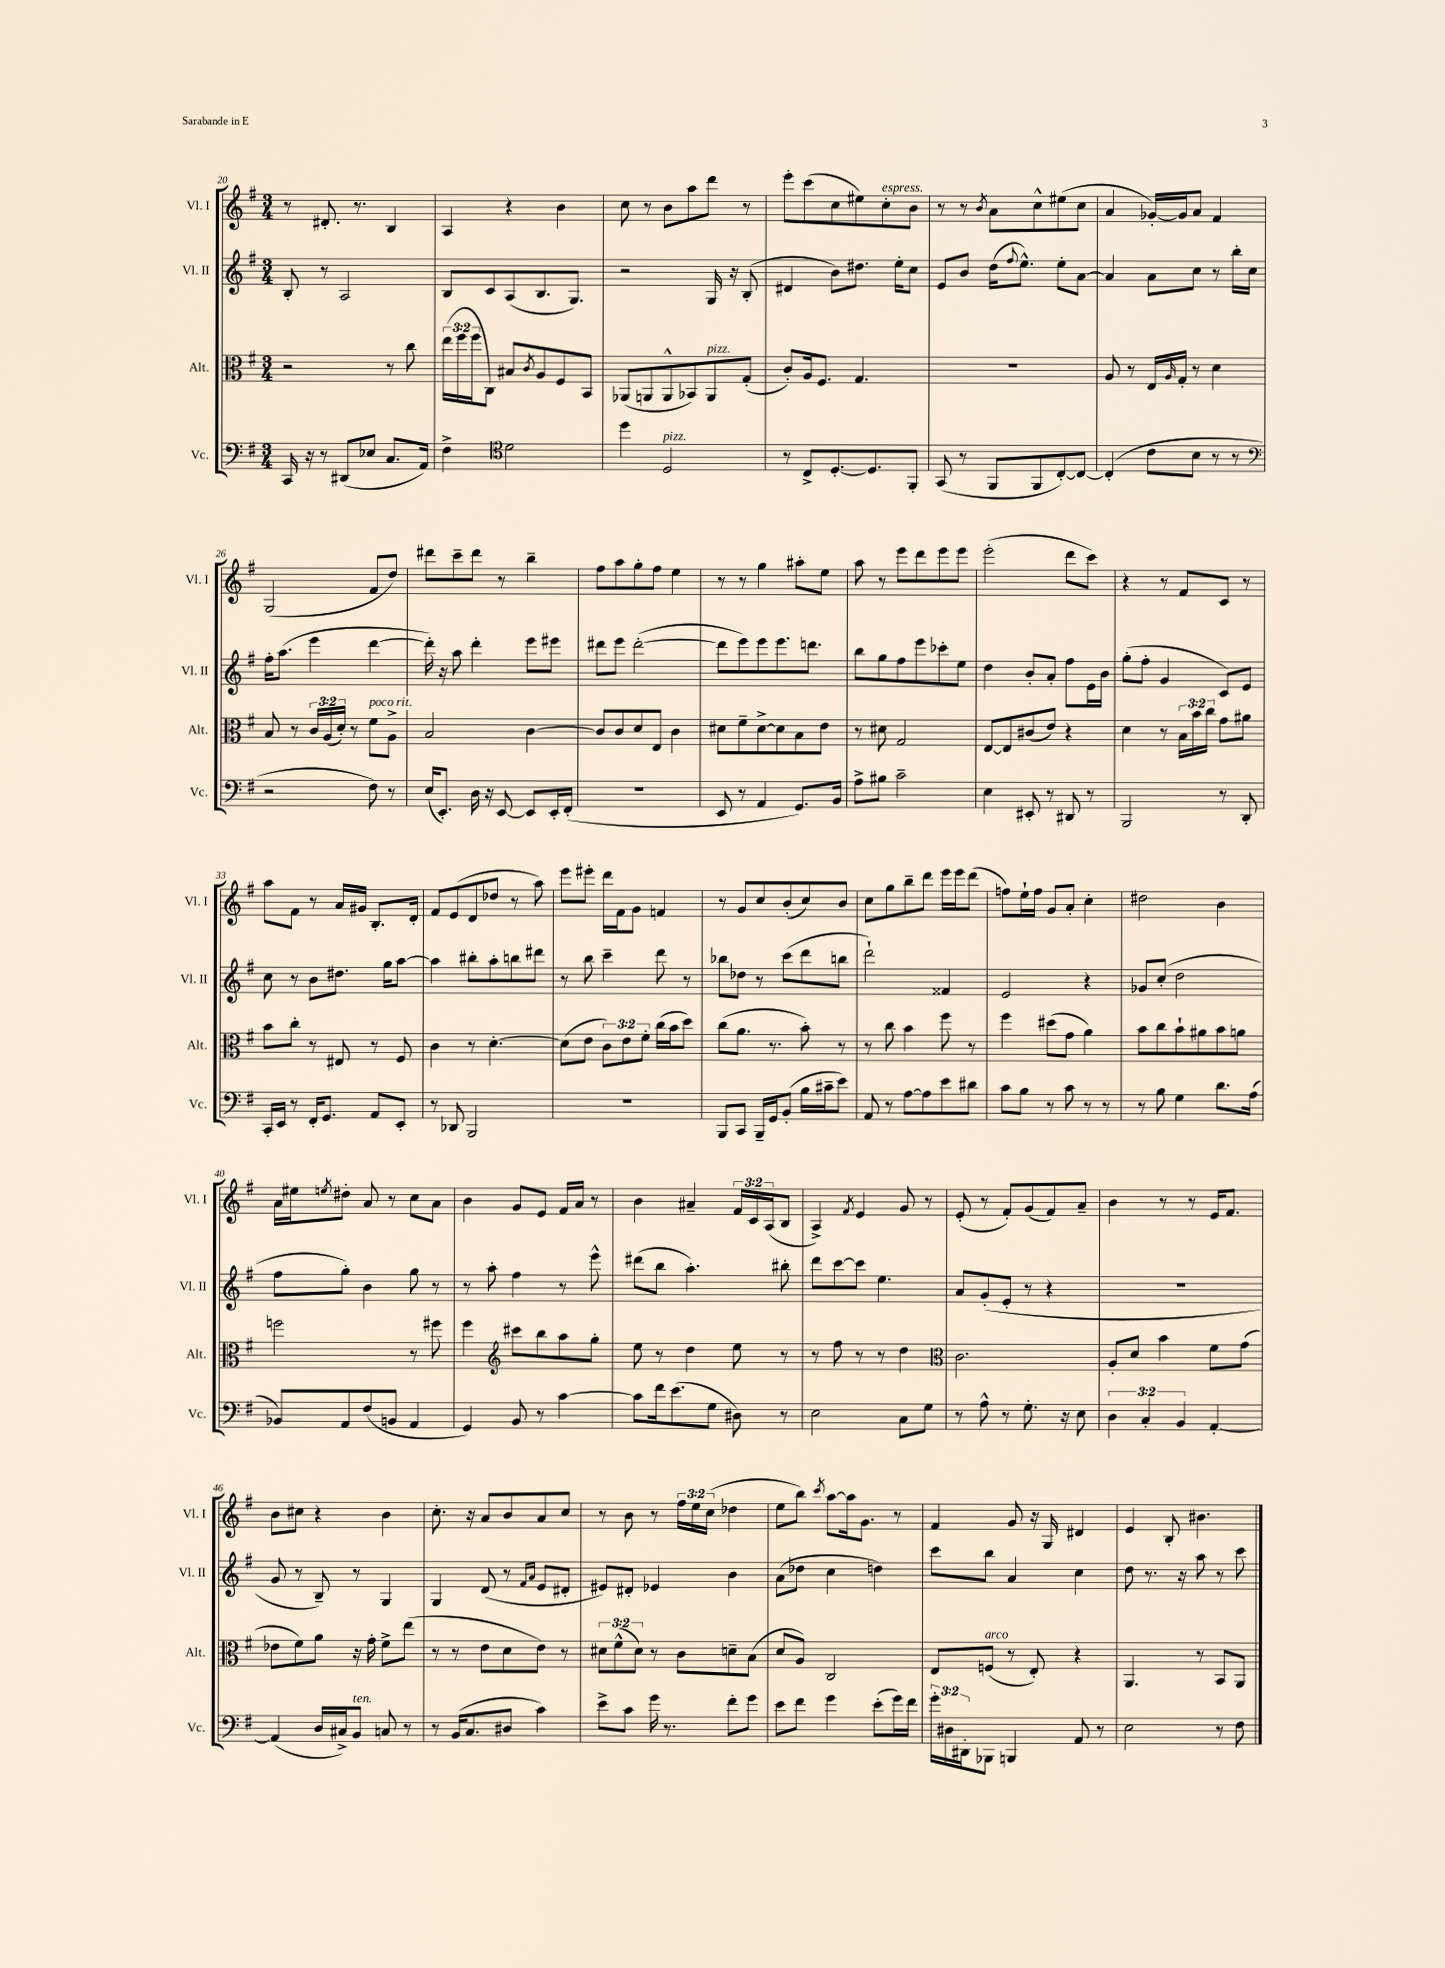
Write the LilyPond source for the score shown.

<<
\new StaffGroup <<
\new Staff = "s0" \with { instrumentName = "Vl. I" shortInstrumentName = "Vl. I" } {
    \clef treble \key g \major \numericTimeSignature \time 3/4 \override Staff.TupletNumber.text = #tuplet-number::calc-fraction-text
    r8 dis'8.-. r8. b4 |
    a4 r4 b'4 |
    c''8 r8 b'8 a''8 d'''8 r8 |
    e'''8-. c'''8( c''8 eis''8) c''8-.^\markup { \italic "espress." } b'8 |
    r8 r8 \acciaccatura { b'8 } a'8 c''8-^ eis''8( c''8 |
    a'4 ges'16~-.) ges'16 a'8 fis'4 |
    g2( fis'8 d''8) |
    dis'''8 c'''8-- dis'''8 r8 b''4-- |
    fis''8 a''8 g''8-. fis''8 e''4 |
    r8 r8 g''4 ais''8-. e''8 |
    a''8 r8 e'''8 d'''8 e'''8 e'''8 |
    e'''2-.( d'''8 c'''8) |
    r4 r8 fis'8 c'8 r8 |
    a''8 fis'8 r8 a'16 gis'16 b8.-. d'16-. |
    fis'8 e'8( d'8 des''8 r8 a''8) |
    e'''8 eis'''8-. d'''16 fis'16 g'8 f'4 |
    r8 g'8 c''8 b'8-.( c''8) b'8 |
    c''8 g''8 b''8-- d'''8 e'''16 e'''16 d'''8( |
    f''8) e''16-! f''16 g'8 a'8-. c''4-. |
    dis''2 b'4 |
    a'16 eis''16 \acciaccatura { e''8 } dis''8-. a'8 r8 c''8 a'8 |
    b'4 g'8 e'8 fis'16 a'16 r8 |
    b'4 ais'4-- \tuplet 3/2 { fis'16 c'16 a16( } b8 |
    a4->) \acciaccatura { fis'8 } e'4 g'8 r8 |
    e'8-.( r8 fis'8-.) g'8( fis'8) a'8-- |
    b'4 r8 r8 e'16 fis'8. |
    b'8 cis''8 r4 b'4 |
    c''8.-. r16 a'8 b'8 a'8 c''8 |
    r8 b'8 r8 \tuplet 3/2 { fis''16 e''16 c''16( } des''4 |
    e''8 b''8) \acciaccatura { c'''8 } a''8~ a''16 g'8. r8 |
    fis'4 g'8 r16 g16 dis'4 |
    e'4 b8-. bis'4. \bar "|." |
}
\new Staff = "s1" \with { instrumentName = "Vl. II" shortInstrumentName = "Vl. II" } {
    \clef treble \key g \major \numericTimeSignature \time 3/4
    b8-. r8 a2 |
    b8 c'8 a8( b8. g8.) |
    r2 g16 r16 b8-.( |
    dis'4 b'8) dis''8. e''16-. c''8 |
    e'8 b'8 d''16( \appoggiatura { fis''8 } e''8.-^) e''8-. a'8~ |
    a'4 a'8 c''8 r8 b''16-. c''16 |
    fis''16-. a''8.( e'''4 d'''4~ |
    d'''16-.) r16 a''8 d'''4-. e'''8 eis'''8 |
    dis'''8 e'''8 dis'''2~-.( |
    dis'''8 e'''8) e'''8 e'''8. d'''8. |
    b''8 g''8 fis''8 e'''8 ces'''8-. e''8 |
    d''4 b'8-. a'8-. fis''8 e'16 b'16 |
    g''8-.( fis''8-. g'4 c'8) e'8 |
    c''8 r8 b'8 dis''8. g''16 a''8~ |
    a''4 bis''8-. a''8-. b''8 dis'''8 |
    r8 b''8 c'''4-- d'''8 r8 |
    bes''8 des''8 r8 c'''8( d'''8 b''8 |
    d'''2-!) fisis'4 |
    e'2 r4 |
    ges'8 c''8-.( d''2 |
    fis''8 g''8-.) b'4 g''8 r8 |
    r8 a''8-. fis''4 r8 e'''8-^ |
    dis'''8( b''8 a''4.-.) bis''8-. |
    d'''8 c'''8~ c'''8 e''4. |
    a'8 g'8-.( e'8-. r8 r4 |
    R2. |
    g'8 r8 b8--) r8 g4 |
    g4 d'8( r8 \grace { fis'16 a'16 } e'8 dis'8-. |
    eis'8) dis'8-. ees'4 b'4 |
    a'8( des''8 c''4 d''4) |
    c'''8 b''8 a'4 c''4 |
    d''8 r8. r16 a''8 r8 c'''8 \bar "|." |
}
\new Staff = "s2" \with { instrumentName = "Alt." shortInstrumentName = "Alt." } {
    \clef alto \key g \major \numericTimeSignature \time 3/4 \override Staff.TupletNumber.text = #tuplet-number::calc-fraction-text
    r2 r8 c''8 |
    \tuplet 3/2 { e''16( fis''16 fis''16 } c8) bis8 \acciaccatura { c'8 } a8 fis8 b,8 |
    aes,8( a,8 a,8-^ bes,8) a,8^\markup { \italic "pizz." } g8-.( |
    c'8-.) a16 fis8. g4. |
    R2. |
    a8 r8 e16 \grace { a16 } g16-. r8 d'4 |
    b8 r8 \tuplet 3/2 { c'16 a16( d'16-.) } r8 fis'8^\markup { \italic "poco rit." } a8-> |
    b2 c'4~ |
    c'8 c'8 d'8 e8 c'4 |
    dis'8 fis'8-- dis'8~-> dis'8 b8 e'8 |
    r8 dis'8 g2 |
    e8~ e8 cis'8( e'8) r4 |
    d'4 r8 \tuplet 3/2 { b16 b'16 c''16 } g'8 ais'8 |
    b'8 c''8-. r8 eis8 r8 fis8 |
    c'4 r8 d'4.~-. |
    d'8( e'8 \tuplet 3/2 { c'8) e'8 fis'8-. } c''16( b'16 d''8) |
    c''8( a'8. r8. b'8-.) r8 |
    r8 c''8 b'4 fis''8 r8 |
    fis''4 dis''8( g'8 a'4) |
    b'8 c''8 b'8-! ais'8 b'8 a'8 |
    f''2 r8 fis''8 |
    fis''4 \clef treble cis'''8 b''8 a''8 g''8-. |
    e''8 r8 d''4 e''8 r8 |
    r8 fis''8 r8 r8 d''4 |
    \clef alto c'2. |
    a8-. d'8 b'4 fis'8 g'8( |
    ees'8 fis'8) a'8 r16 g'16-. fis'8-> e''8( |
    r8 r8 e'8 d'8 e'8) r8 |
    \tuplet 3/2 { dis'8 fis'8-^( dis'8) } r8 c'8 d'8-- b8( |
    d'8 a8) c2 |
    e8 f8^\markup { \italic "arco" }( r8 e8-.) r4 |
    a,4. r8 b,8 a,8 \bar "|." |
}
\new Staff = "s3" \with { instrumentName = "Vc." shortInstrumentName = "Vc." } {
    \clef bass \key g \major \numericTimeSignature \time 3/4 \override Staff.TupletNumber.text = #tuplet-number::calc-fraction-text
    c,16 r16 r8 dis,8( ees8 c8. a,16) |
    fis4-> \clef tenor d'2 |
    d''4 d2^\markup { \italic "pizz." } |
    r8 c8-> d8.~-. d8. fis,8-. |
    g,8( r8 fis,8 fis,8 c8~-.) c8~ |
    c4-.( c'8 b8 r8 r8 |
    \clef bass r2 fis8) r8 |
    e16( e,8.-.) d16 r16 e,8~ e,8 e,16-. fis,16-.( |
    R2. |
    e,8 r8 a,4 g,8.) b,16 |
    a8-> bis8 c'2-- |
    e4 eis,8-. r8 dis,8 r8 |
    b,,2 r8 d,8-. |
    c,16-. e,16 r8 fis,16-. g,8. a,8 e,8-. |
    r8 des,8 b,,2 |
    R2. |
    b,,8 c,8 b,,16-- g,16 b,8-.( b16 cis'16-- e'8) |
    a,8 r8 a8~ a8 e'8 dis'8 |
    c'8 b8 r8 c'8 r8 r8 |
    r8 b8 g4 d'8. a16( |
    bes,8) a,8 fis8( b,8 a,4 |
    g,4) b,8 r8 c'4~ |
    c'8 fis'16 e'8.( g8 dis8) r8 |
    e2 c8 g8 |
    r8 a8-^ r8 g8.-. r16 e8 |
    \tuplet 3/2 { d4 c4-. b,4 } a,4~-. |
    a,4( d16 cis16->) b,8^\markup { \italic "ten." } c8 r8 |
    r8 b,16( c8. dis8 c'4) |
    e'8-> c'8 g'16 r8. fis'8-. g'8 |
    e'8 fis'8 g'4 e'8-.( g'16) fis'16 |
    \tuplet 3/2 { g'16-. dis16 dis,16-. } bes,,8 b,,4 a,8 r8 |
    e2 r8 fis8 \bar "|." |
}
>>
>>
\layout { \context { \Score currentBarNumber = #20 } }
